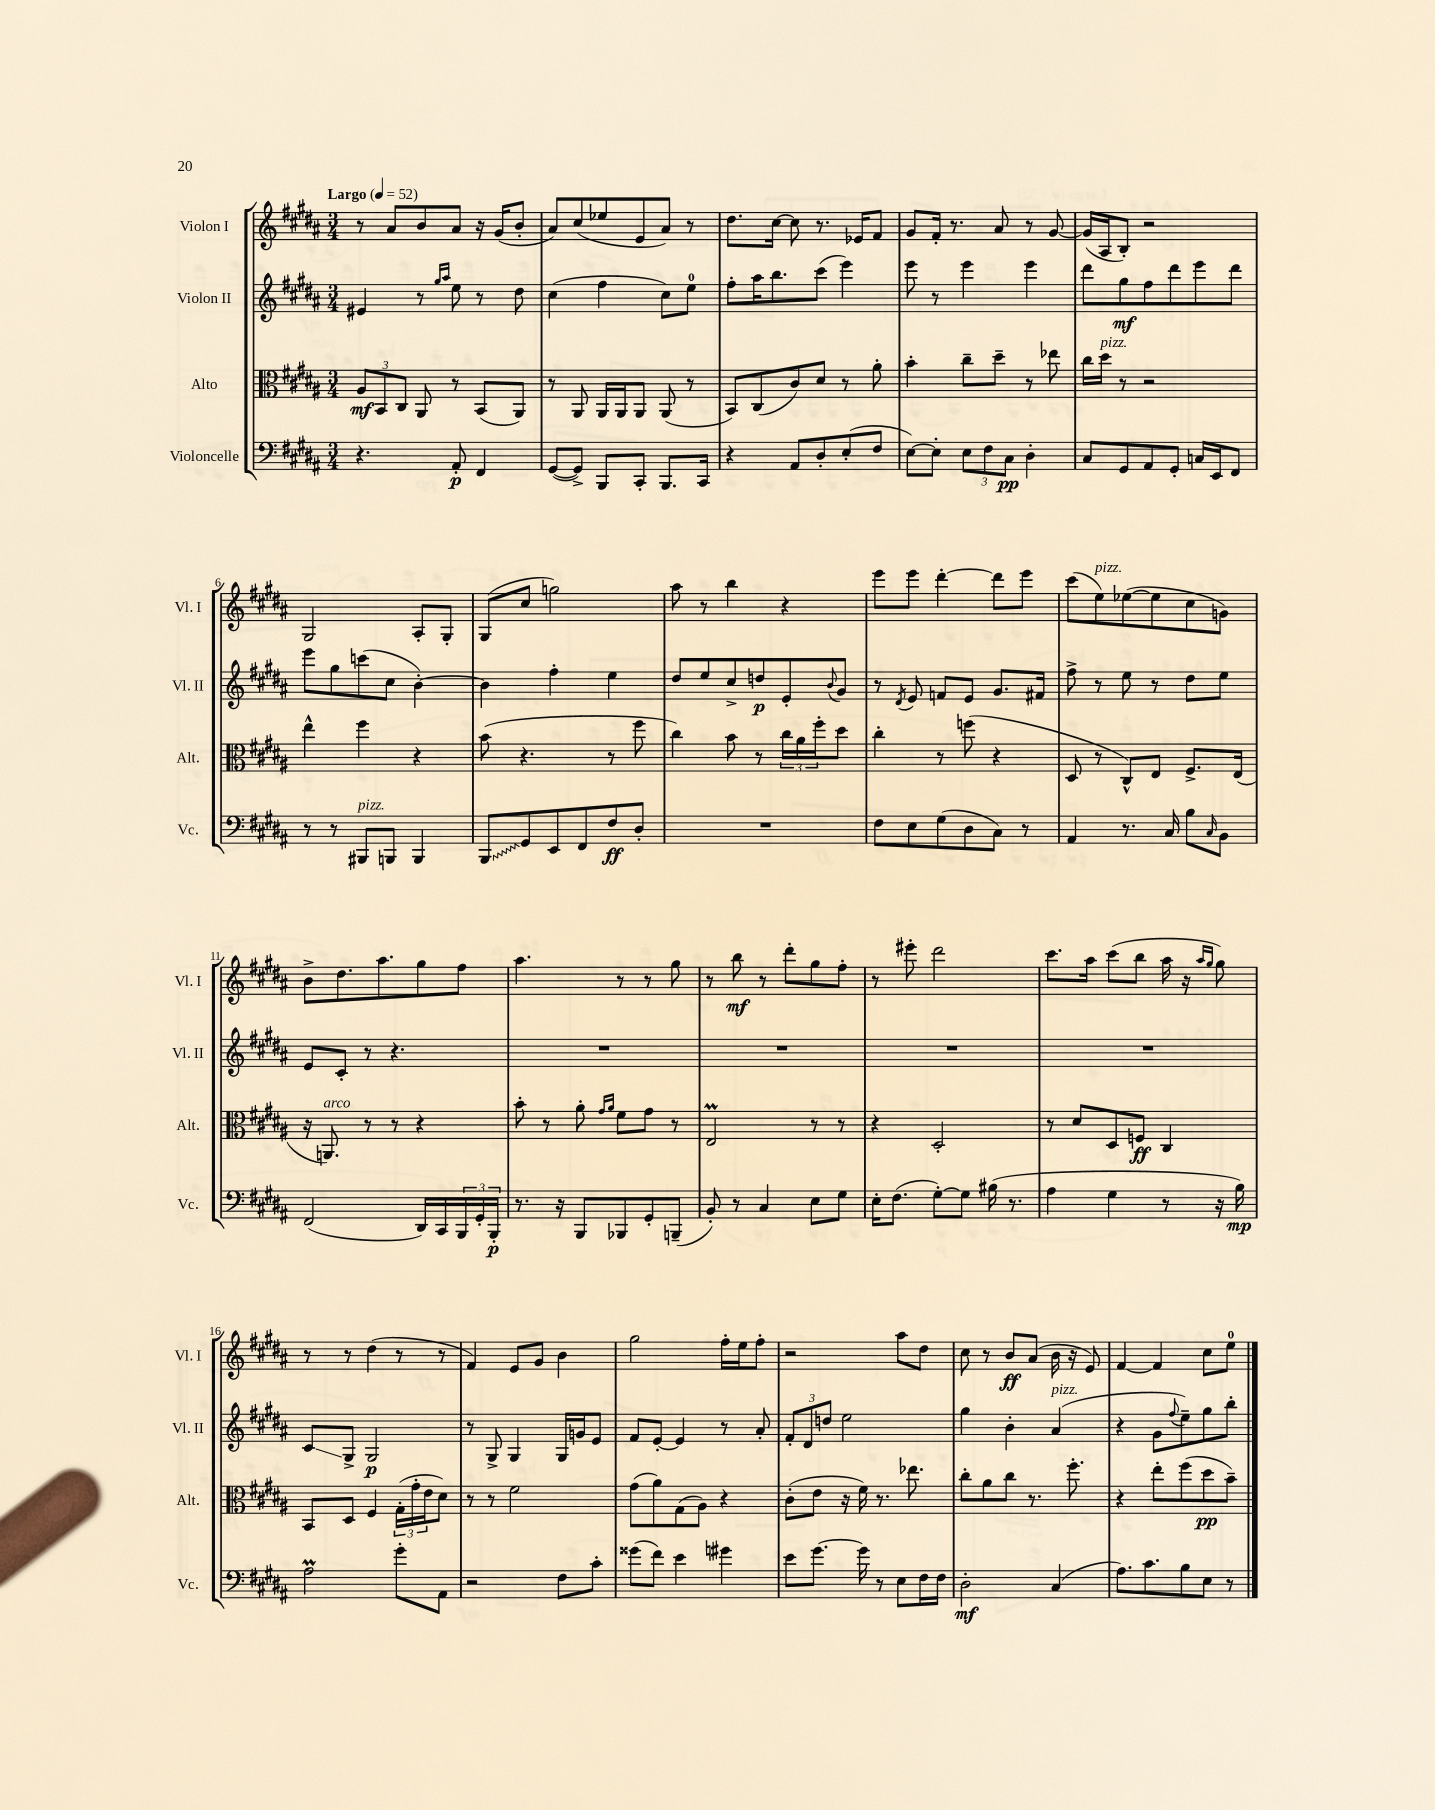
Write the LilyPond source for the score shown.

<<
\new StaffGroup <<
\new Staff = "s0" \with { instrumentName = "Violon I" shortInstrumentName = "Vl. I" } {
    \clef treble \key b \major \numericTimeSignature \time 3/4 \tempo "Largo" 4 = 52
    r8 ais'8 b'8 ais'8 r16 gis'16( b'8-. |
    ais'8) cis''8( ees''8 e'8 ais'8) r8 |
    dis''8. cis''16~ cis''8 r8. ees'16 fis'8 |
    gis'8 fis'16-. r8. ais'8 r8 gis'8~ |
    gis'16( ais16 b8-.) r2 |
    gis2 ais8-. gis8-. |
    gis8( cis''8 g''2) |
    ais''8 r8 b''4 r4 |
    e'''8 e'''8 dis'''4~-. dis'''8 e'''8 |
    cis'''8( e''8^\markup { \italic "pizz." }) ees''8~( ees''8 cis''8 g'8) |
    b'8-> dis''8. ais''8. gis''8 fis''8 |
    ais''4. r8 r8 gis''8 |
    r8 b''8\mf r8 dis'''8-. gis''8 fis''8-. |
    r8 eis'''8-. dis'''2 |
    cis'''8. ais''16 cis'''8( b''8 ais''16 r16 \grace { ais''16 gis''16 } gis''8) |
    r8 r8 dis''4( r8 r8 |
    fis'4) e'8 gis'8 b'4 |
    gis''2 fis''16-. e''16 fis''8-. |
    r2 ais''8 dis''8 |
    cis''8 r8 b'8\ff ais'8( b'16 r16 e'8) |
    fis'4~ fis'4 cis''8 e''8-0 \bar "|." |
}
\new Staff = "s1" \with { instrumentName = "Violon II" shortInstrumentName = "Vl. II" } {
    \clef treble \key b \major \numericTimeSignature \time 3/4
    eis'4 r8 \grace { gis''16 ais''16 } e''8 r8 dis''8 |
    cis''4( fis''4 cis''8) e''8-0 |
    fis''8-. ais''16 b''8. cis'''8( e'''4) |
    e'''8 r8 e'''4 e'''4 |
    dis'''8 gis''8\mf fis''8 dis'''8 e'''8 dis'''8 |
    e'''8 gis''8 c'''8( cis''8 b'4~-.) |
    b'4 fis''4-. e''4 |
    dis''8 e''8 cis''8-> d''8\p e'8-. \appoggiatura { b'8 } gis'8 |
    r8 \acciaccatura { dis'8 } e'8 f'8 e'8 gis'8. fis'16 |
    fis''8-> r8 e''8 r8 dis''8 e''8 |
    e'8 cis'8-. r8 r4. |
    R2. |
    R2. |
    R2. |
    R2. |
    cis'8\glissando gis8-> gis2\p |
    r8 gis8-> gis4 gis16 g'16 e'8 |
    fis'8 e'8~-. e'4 r8 ais'8-. |
    \tuplet 3/2 { fis'8-. dis'8 d''8 } e''2 |
    gis''4 b'4-. ais'4^\markup { \italic "pizz." }( |
    r4 gis'8 \appoggiatura { fis''8 } e''8--) gis''8 b''8-. \bar "|." |
}
\new Staff = "s2" \with { instrumentName = "Alto" shortInstrumentName = "Alt." } {
    \clef alto \key b \major \numericTimeSignature \time 3/4
    \tuplet 3/2 { ais8\mf b,8 cis8 } ais,8 r8 b,8( ais,8) |
    r8 ais,8 ais,16 ais,16 ais,8 ais,8( r8 |
    b,8) cis8( cis'8) dis'8 r8 ais'8-. |
    b'4-. cis''8-- dis''8-- r8 ees''8 |
    cis''16 dis''16^\markup { \italic "pizz." } r8 r2 |
    e''4-^ fis''4 r4 |
    b'8( r4. r8 fis''8 |
    cis''4) b'8 r8 \tuplet 3/2 { cis''16 ais'16 fis''16-. } dis''8 |
    cis''4-. r8 f''8( r4 |
    dis8 r8 cis8-^) e8 fis8.-> e16( |
    r16 a,8.^\markup { \italic "arco" }) r8 r8 r4 |
    b'8-. r8 ais'8-. \grace { gis'16 ais'16 } fis'8 gis'8 r8 |
    e2\prall r8 r8 |
    r4 dis2-. |
    r8 dis'8 dis8 f8\ff cis4 |
    b,8 dis8 fis4 \tuplet 3/2 { gis16-.( gis'16-. e'16 } dis'8) |
    r8 r8 fis'2 |
    gis'8( ais'8) gis8( ais8) r4 |
    cis'8-.( e'8 r16 fis'16) r8. ees''8. |
    cis''8-. ais'8 cis''8 r8. fis''8.-. |
    r4 e''8-. fis''8( dis''8\pp b'8--) \bar "|." |
}
\new Staff = "s3" \with { instrumentName = "Violoncelle" shortInstrumentName = "Vc." } {
    \clef bass \key b \major \numericTimeSignature \time 3/4
    r4. ais,8-.\p fis,4 |
    gis,8~( gis,8->) b,,8 cis,8-. b,,8. cis,16 |
    r4 ais,8 dis8-. e8-.( fis8 |
    e8~) e8-. \tuplet 3/2 { e8 fis8 cis8\pp } dis4-. |
    cis8 gis,8 ais,8 gis,8-. c16 e,16 fis,8 |
    r8 r8 bis,,8^\markup { \italic "pizz." } b,,8 b,,4 |
    \once \override Glissando.style = #'zigzag b,,8\glissando gis,8 e,8 fis,8 fis8\ff dis8-. |
    R2. |
    fis8 e8 gis8( dis8 cis8) r8 |
    ais,4 r8. cis16 b8 \grace { cis16 } b,8 |
    fis,2( dis,16) cis,16 \tuplet 3/2 { b,,16 gis,16-. b,,16-.\p } |
    r8. r16 b,,8 bes,,8 gis,8-. b,,8--( |
    b,8-.) r8 cis4 e8 gis8 |
    e16-. fis8.( gis8~-.) gis8 bis16( r8. |
    ais4 gis4 r8 r16 b16\mp) |
    ais2\prall gis'8-. ais,8 |
    r2 fis8 cis'8-. |
    gisis'8( fis'8) e'4 gis'4 |
    e'8 gis'8.~ gis'16 r8 e8 fis16 fis16 |
    dis2-.\mf cis4( |
    ais8.) cis'8. b8 e8 r8 \bar "|." |
}
>>
>>
